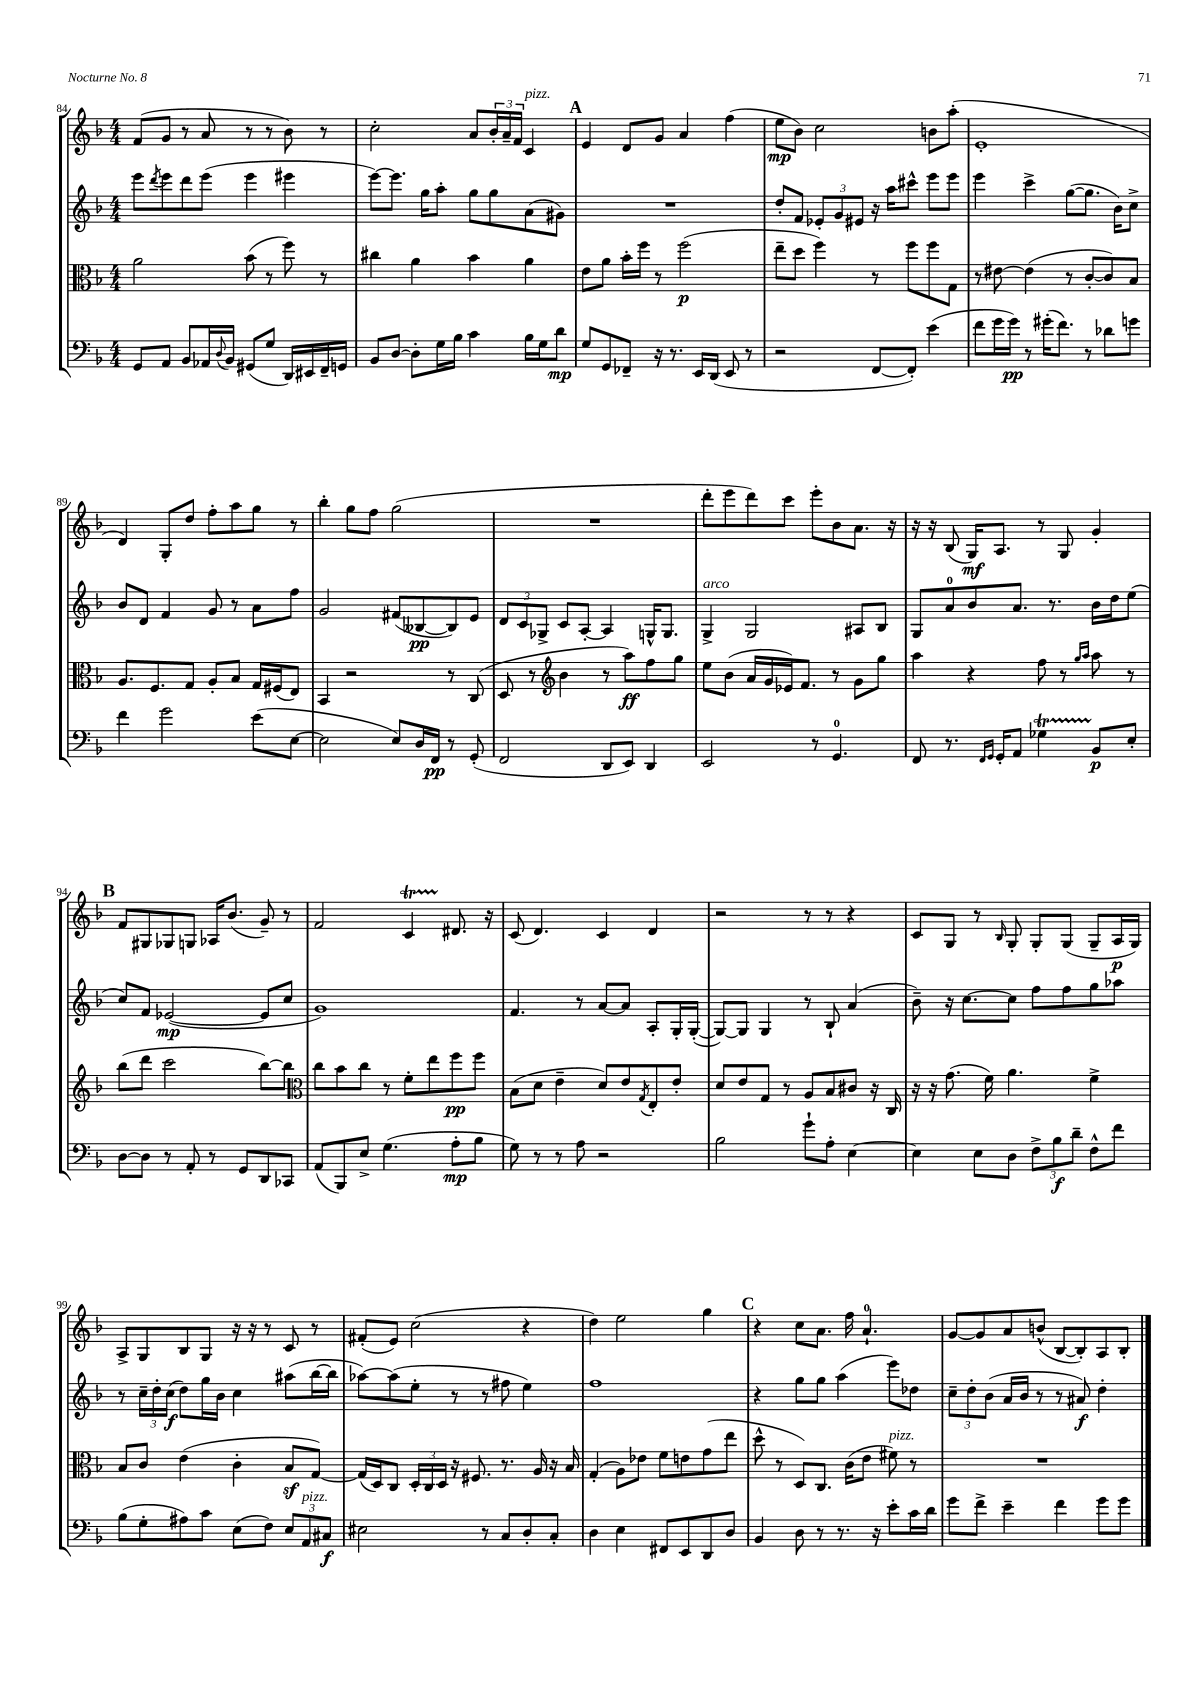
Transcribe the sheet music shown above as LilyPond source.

<<
\new StaffGroup <<
\new Staff = "s0" {
    \clef treble \key f \major \numericTimeSignature \time 4/4
    f'8( g'8 r8 a'8 r8 r8 bes'8) r8 |
    c''2-. a'8 \tuplet 3/2 { bes'16-. a'16-- f'16 } c'4^\markup { \italic "pizz." } |
    \mark \markup { \bold "A" } e'4 d'8 g'8 a'4 f''4( |
    e''8\mp bes'8) c''2 b'8 a''8-.( |
    e'1-. |
    d'4) g8-. d''8 f''8-. a''8 g''8 r8 |
    bes''4-. g''8 f''8 g''2( |
    R1 |
    d'''8-. e'''8 d'''8) c'''8 e'''8-. bes'8 a'8. r16 |
    r16 r16 bes8( g16\mf) a8. r8 g8 g'4-. |
    \mark \markup { \bold "B" } f'8 gis8 ges8 g8 aes16 bes'8.( g'8--) r8 |
    f'2 c'4\startTrillSpan dis'8.\stopTrillSpan r16 |
    c'8( d'4.) c'4 d'4 |
    r2 r8 r8 r4 |
    c'8 g8 r8 \grace { bes16 } g8-. g8-. g8( g8-- a16\p g16) |
    a8-> g8 bes8 g8 r16 r16 r8 c'8 r8 |
    fis'8-.( e'8) c''2( r4 |
    d''4) e''2 g''4 |
    \mark \markup { \bold "C" } r4 c''8 a'8. f''16 a'4.-0-! |
    g'8~ g'8 a'8 b'8-^( bes8~ bes8-.) a8 bes8-. \bar "|." |
}
\new Staff = "s1" {
    \clef treble \key f \major \numericTimeSignature \time 4/4
    e'''8 \acciaccatura { d'''8 } e'''8 d'''8 e'''8( e'''4 eis'''4 |
    e'''8~) e'''8. g''16 a''8-. g''8 g''8 a'8( gis'8) |
    \mark \markup { \bold "A" } R1 |
    d''8-. f'8 \tuplet 3/2 { ees'8-. g'8 eis'8 } r16 a''16 cis'''8-^ e'''8 e'''8 |
    e'''4 c'''4-> g''8~( g''8. bes'16) c''8-> |
    bes'8 d'8 f'4 g'8 r8 a'8 f''8 |
    g'2 fis'8( beses8~\pp beses8) e'8 |
    \tuplet 3/2 { d'8 c'8 ges8-> } c'8 a8~-. a4 g16-^ g8. |
    g4->^\markup { \italic "arco" } g2 ais8 bes8 |
    g8 a'8-0 bes'8 a'8. r8. bes'16 d''16 e''8( |
    \mark \markup { \bold "B" } c''8) f'8 ees'2~\mp( ees'8 c''8 |
    g'1) |
    f'4. r8 a'8~ a'8 a8-. g16-. g16~-.( |
    g8~) g8 g4 r8 bes8-! a'4( |
    bes'8--) r16 c''8.~ c''8 f''8 f''8 g''8 aes''8 |
    r8 \tuplet 3/2 { c''16-- d''16-. c''16\f( } d''8) g''16 bes'16 c''4 ais''8( bes''16~ bes''16 |
    aes''8~) aes''8( e''8-. r8 r8 fis''8 e''4) |
    f''1 |
    \mark \markup { \bold "C" } r4 g''8 g''8 a''4( e'''8) des''8 |
    \tuplet 3/2 { c''8-- d''8-. bes'8( } a'16 bes'16 r8 r8 ais'8\f) d''4-. \bar "|." |
}
\new Staff = "s2" {
    \clef alto \key f \major \numericTimeSignature \time 4/4
    a'2 bes'8( r8 f''8) r8 |
    cis''4 a'4 bes'4 a'4 |
    \mark \markup { \bold "A" } e'8 a'8 bes'16-. f''16 r8 f''2\p( |
    e''8-- d''8 f''4) r8 f''8 f''8 g8 |
    r8 eis'8~ eis'4( r8 c'8~-. c'8) bes8 |
    a8. f8. g8 a8-. bes8 g16 fis16( e8) |
    bes,4 r2 r8 c8( |
    d8 r8 \clef treble bes'4 r8 a''8\ff) f''8 g''8 |
    e''8 bes'8( a'16 g'16 ees'16) f'8. r8 g'8 g''8 |
    a''4 r4 f''8 r8 \grace { g''16 a''16 } a''8 r8 |
    \mark \markup { \bold "B" } bes''8( d'''8 c'''2 bes''8~) bes''8 |
    \clef alto c''8 bes'8 c''8 r8 f'8-. e''8 f''8\pp f''8 |
    bes8( d'8 e'4-- d'8) e'8 \acciaccatura { g8 } e8-. e'8-. |
    d'8 e'8 g8 r8 a8 bes8 cis'8 r16 c16 |
    r16 r16 g'8.( f'16) a'4. f'4-> |
    bes8 c'8 e'4( c'4-. bes8\sf g8~) |
    g16( d16) c8 \tuplet 3/2 { d16-. c16 d16 } r16 fis8. r8. a16 r16 bes16 |
    g4-.( a8) ees'8 f'8 e'8 g'8( e''8 |
    \mark \markup { \bold "C" } d''8-^ r8 d8) c8. c'16( e'8 fis'8^\markup { \italic "pizz." }) r8 |
    R1 \bar "|." |
}
\new Staff = "s3" {
    \clef bass \key f \major \numericTimeSignature \time 4/4
    g,8 a,8 bes,8 aes,16 \appoggiatura { d8 } bes,16 gis,8( g8 d,16) eis,16 f,16-- g,16 |
    bes,8 d8~ d8-. g16 bes16 c'4 bes16 g16 d'8\mp |
    \mark \markup { \bold "A" } g8 g,8 fes,8-- r16 r8. e,16 d,16( e,8 r8 |
    r2 f,8~ f,8-.) e'4( |
    f'8 g'16 g'16\pp) r8 gis'16-.( f'8.) r8 des'8 g'8 |
    f'4 g'2 e'8( e8~ |
    e2 e8) d16 f,16\pp r8 g,8-.( |
    f,2 d,8 e,8) d,4 |
    e,2 r8 g,4.-0 |
    f,8 r8. \grace { f,16 g,16 } g,16-. a,8 ges4\startTrillSpan bes,8\stopTrillSpan\p e8-. |
    \mark \markup { \bold "B" } d8~ d8 r8 a,8-. r8 g,8 d,8 ces,8 |
    a,8( bes,,8) e8-> g4.( a8-.\mp bes8 |
    g8) r8 r8 a8 r2 |
    bes2 g'8-! a8-. e4~ |
    e4 e8 d8 \tuplet 3/2 { f8-> bes8\f d'8-- } f8-^ f'8 |
    bes8( g8-. ais8) c'8 e8( f8) \tuplet 3/2 { e8 a,8^\markup { \italic "pizz." } cis8\f } |
    eis2 r8 c8 d8-. c8-. |
    d4 e4 fis,8 e,8 d,8 d8 |
    \mark \markup { \bold "C" } bes,4 d8 r8 r8. r16 e'8-. c'16 d'16 |
    g'8 f'8-> e'4-- f'4 g'8 g'8 \bar "|." |
}
>>
>>
\layout { \context { \Score currentBarNumber = #84 } }
